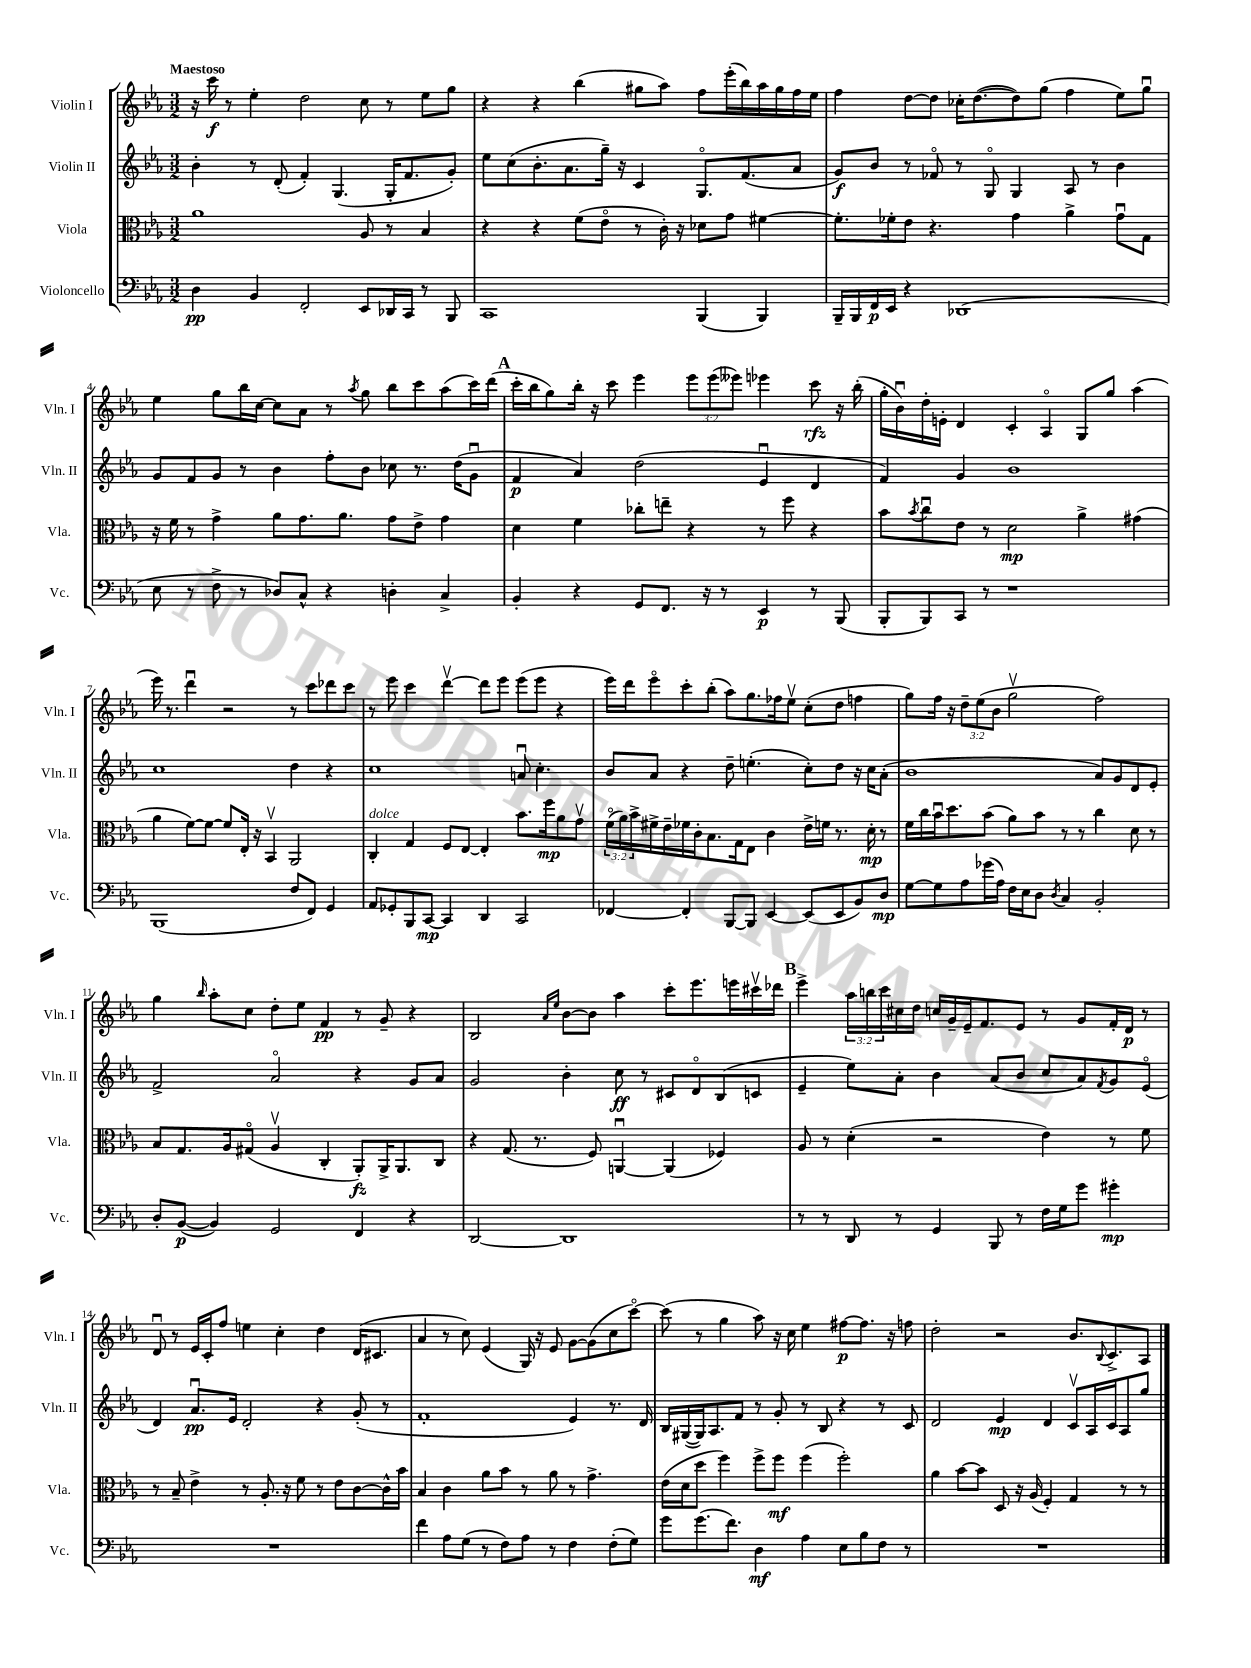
<<
\new StaffGroup <<
\new Staff = "s0" \with { instrumentName = "Violin I" shortInstrumentName = "Vln. I" } {
    \clef treble \key ees \major \numericTimeSignature \time 3/2 \override Staff.TupletNumber.text = #tuplet-number::calc-fraction-text \tempo "Maestoso"
    r16 c'''16\f r8 ees''4-. d''2 c''8 r8 ees''8 g''8 |
    r4 r4 bes''4( gis''8 aes''8) f''8 ees'''16-.( bes''16) aes''16 gis''16 f''16 ees''16 |
    f''4 d''8~ d''8 ces''16-. d''8.~( d''8) g''8( f''4 ees''8) g''8\downbow |
    ees''4 g''8 bes''16 c''16~ c''8 aes'8 r8 \acciaccatura { aes''8 } g''8 bes''8 c'''8 aes''8( c'''16) d'''16( |
    \mark \markup { \bold "A" } c'''16-. bes''16 g''8) bes''16-. r16 c'''8 ees'''4 \tuplet 3/2 { ees'''8 ees'''8( eeses'''8) } ees'''4 c'''8\rfz r16 bes''16-.( |
    g''16-. bes'16\downbow) d''16-. e'16-. d'4 c'4-. aes4\flageolet g8 g''8 aes''4( |
    ees'''16) r8. d'''4\downbow r2 r8 c'''8 des'''8 c'''8 |
    r8 ees'''8 c'''4 d'''4~\upbow d'''8 ees'''8 ees'''8( ees'''8 r4 |
    ees'''16) d'''16 ees'''8\flageolet c'''8-. bes''8-.( aes''8) g''8. fes''16 ees''8\upbow c''8-.( d''8 f''4 |
    g''8) f''16 r16 \tuplet 3/2 { d''8-- ees''8( bes'8 } g''2\upbow f''2) |
    g''4 \grace { bes''16 } aes''8-. c''8 d''8-. ees''8 f'4\pp r8 g'8-- r4 |
    bes2 \grace { aes'16 ees''16 } bes'8~ bes'8 aes''4 c'''8-. ees'''8. e'''16 cis'''16\upbow des'''16 |
    \mark \markup { \bold "B" } ees'''4-> \tuplet 3/2 { aes''16 b''16 c'''16 } cis''16 d''16 c''16 g'16-- ees'16-- f'8. ees'8 r8 g'8 f'16-. d'16\p r8 |
    d'8\downbow r8 ees'16 c'16-. f''8 e''4 c''4-. d''4 d'16( cis'8. |
    aes'4 r8 c''8) ees'4( g16) r16 ees'8 g'8~ g'8( c''8 c'''8~\flageolet) |
    c'''8( r8 g''4 aes''8) r16 c''16 ees''4 fis''8~\p fis''8. r16 f''8 |
    d''2-. r2 bes'8. \appoggiatura { bes8 } c'8.-> aes8 \bar "|." |
}
\new Staff = "s1" \with { instrumentName = "Violin II" shortInstrumentName = "Vln. II" } {
    \clef treble \key ees \major \numericTimeSignature \time 3/2
    bes'4-. r8 d'8-.( f'4-.) g4.( g16-. f'8. g'8-.) |
    ees''8 c''8( bes'8.-. aes'8. g''16--) r16 c'4 g8.\flageolet f'8.( aes'8 |
    g'8\f) bes'8 r8 fes'8\flageolet r8 g8\flageolet g4 aes8 r8 bes'4 |
    g'8 f'8 g'8 r8 bes'4 f''8-. bes'8 ces''8 r8. d''16( g'8\downbow |
    \mark \markup { \bold "A" } f'4\p aes'4) d''2( ees'4\downbow d'4 |
    f'4) g'4 bes'1 |
    c''1 d''4 r4 |
    c''1 a'8\downbow c''4.-. |
    bes'8 aes'8 r4 d''8-- e''4.-.( c''8-.) d''8 r16 c''16 aes'8-.( |
    bes'1 aes'8) g'8 d'8 ees'8-. |
    f'2-> aes'2\flageolet r4 g'8 aes'8 |
    g'2 bes'4-. c''8\ff r8 cis'8 d'8\flageolet bes8( c'8 |
    \mark \markup { \bold "B" } ees'4-- ees''8) aes'8-. bes'4 aes'8( bes'8 c''8 aes'8) \acciaccatura { f'8 } g'8 ees'8\flageolet( |
    d'4) aes'8.\downbow\pp ees'16 d'2-. r4 g'8-.( r8 |
    f'1-. ees'4) r8. d'16 |
    bes16 gis16~( gis16) aes8. f'8 r8 g'8-. r8 bes8 r4 r8 c'8 |
    d'2 ees'4\mp d'4 c'8\upbow aes16 c'16 aes8 g''8 \bar "|." |
}
\new Staff = "s2" \with { instrumentName = "Viola" shortInstrumentName = "Vla." } {
    \clef alto \key ees \major \numericTimeSignature \time 3/2 \override Staff.TupletNumber.text = #tuplet-number::calc-fraction-text
    aes'1 aes8 r8 bes4 |
    r4 r4 f'8( ees'8\flageolet r8 c'16-.) r16 des'8 g'8 fis'4~ |
    fis'8.-. fes'16-. ees'8 r4. g'4 aes'4-> g'8\downbow g8 |
    r16 f'16 r8 g'4-> aes'8 g'8. aes'8. g'8 ees'8-> g'4 |
    \mark \markup { \bold "A" } d'4 f'4 ces''8-. e''8-- r4 r8 f''8 r4 |
    bes'8 \acciaccatura { bes'8 } c''8\downbow ees'8 r8 d'2\mp aes'4-> gis'4( |
    aes'4 f'8~) f'8~ f'8 ees16-. r16 bes,4\upbow aes,2 |
    c4-.^\markup { \italic "dolce" } g4 f8 ees8~ ees4-. bes'8. f''16\mp aes'8 g'8\upbow |
    \tuplet 3/2 { f'16\flageolet( aes'16) bes'16-> } fis'16-> ees'16-- fes'16 c'16-. bes8. g16 ees8 c'4 ees'16-> f'16 r8. d'16-.\mp r8 |
    f'16 c''16 bes'16\downbow d''8. bes'8( aes'8) bes'8 r8 r8 c''4 d'8 r8 |
    bes8 g8. aes16 gis8\flageolet( aes4\upbow c4-. aes,8-.\fz) aes,16-> aes,8. c8 |
    r4 g8.( r8. f8) a,4~\downbow a,4( fes4) |
    \mark \markup { \bold "B" } aes8 r8 d'4-.( r2 ees'4) r8 f'8 |
    r8 bes8-- ees'4-> r8 aes8.-. r16 f'8 r8 ees'8 c'8~ c'16-^ bes'16 |
    bes4 c'4 aes'8 bes'8 r8 aes'8 r8 g'4.-> |
    ees'16( d'16 d''8 f''4) f''8-> f''8\mf f''4( f''2-.) |
    aes'4 bes'8~ bes'8 d8 r16 aes16( f4-.) g4 r8 r8 \bar "|." |
}
\new Staff = "s3" \with { instrumentName = "Violoncello" shortInstrumentName = "Vc." } {
    \clef bass \key ees \major \numericTimeSignature \time 3/2
    d4\pp bes,4 f,2-. ees,8 des,16 c,16 r8 bes,,8 |
    c,1 bes,,4( bes,,4) |
    bes,,16-- bes,,16 f,16\p ees,16 r4 des,1( |
    ees8 r8 f8-> r8 des8) c8-^ r4 d4-. c4-> |
    \mark \markup { \bold "A" } bes,4-. r4 g,8 f,8. r16 r8 ees,4\p r8 bes,,8( |
    bes,,8-. bes,,8) c,8 r8 r1 |
    bes,,1( f8 f,8) g,4 |
    aes,8 ges,8-. bes,,8 c,8~\mp c,4 d,4 c,2 |
    fes,4~ fes,4-. bes,,8~ bes,,8 ees,4~ ees,8( ees,8 bes,8) d8\mp |
    g8~ g8 aes8 ges'16( aes16) f16 ees16 d8 \acciaccatura { d8 } c4 bes,2-. |
    d8-. bes,8~\p( bes,4) g,2 f,4 r4 |
    d,2~ d,1 |
    \mark \markup { \bold "B" } r8 r8 d,8 r8 g,4 bes,,8 r8 f16 g16 g'8 gis'4-.\mp |
    R1. |
    f'4 aes8 g8( r8 f8) aes8 r8 f4 f8-.( g8) |
    g'8 g'8.( f'8.) d4\mf aes4 ees8 bes8 f8 r8 |
    R1. \bar "|." |
}
>>
>>
